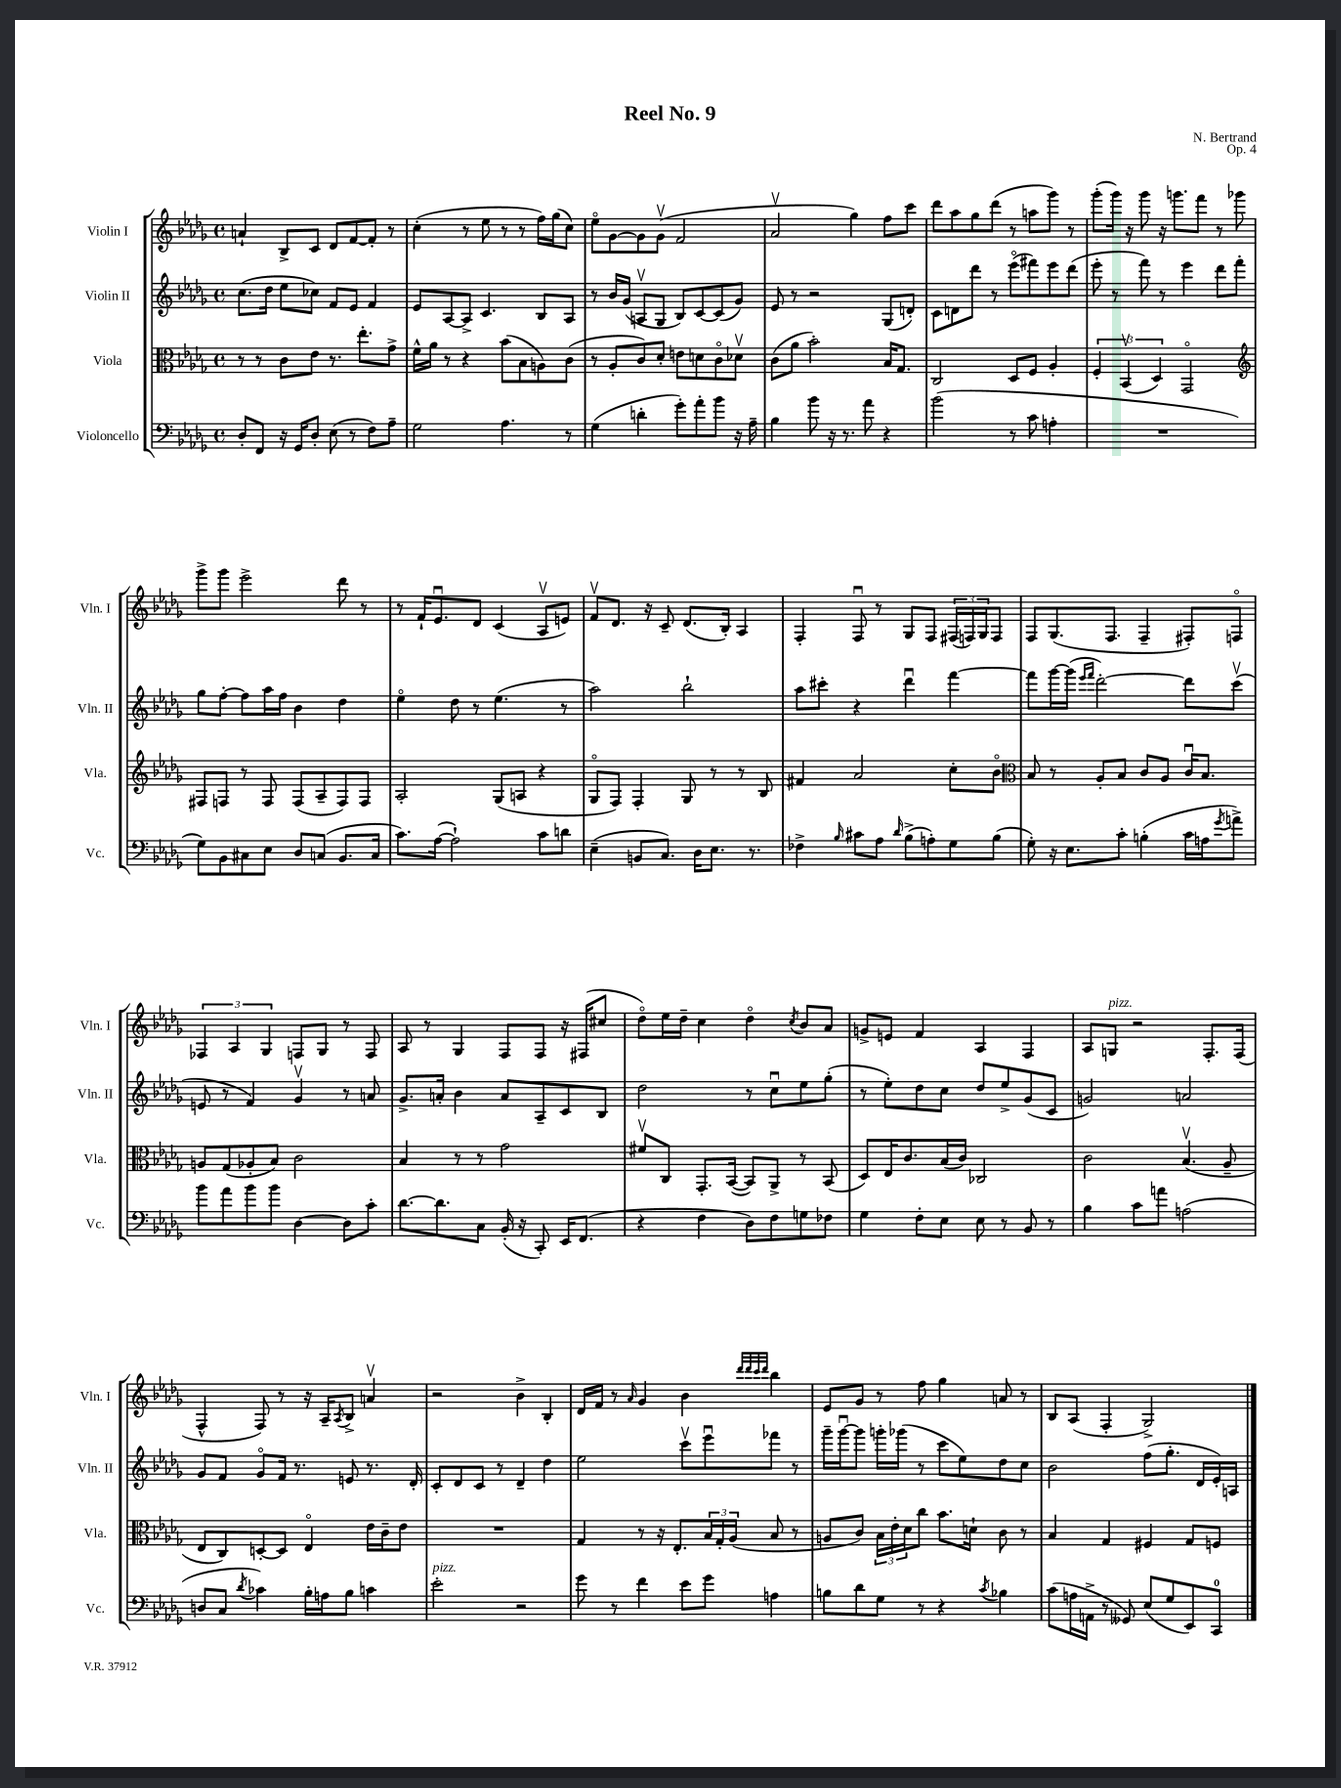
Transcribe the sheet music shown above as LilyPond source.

\header { title = "Reel No. 9" composer = "N. Bertrand" opus = "Op. 4" }
<<
\new StaffGroup <<
\new Staff = "s0" \with { instrumentName = "Violin I" shortInstrumentName = "Vln. I" } {
    \clef treble \key des \major \defaultTimeSignature \time 4/4
    a'4-! bes8-> c'8 des'8 f'8~ f'8-. r8 |
    c''4-.( r8 ees''8 r8 r8 f''16) ges''16( c''8) |
    ees''8\flageolet ges'8~ ges'8 ges'8\upbow( f'2 |
    aes'2\upbow ges''4) f''8 c'''8 |
    des'''8 aes''8 ges''8 des'''8( r8 a''8 ges'''8) r8 |
    ges'''8-.( ges'''16) r16 ges'''8 r16 g'''8. f'''8 r8 ges'''8 |
    ges'''8-> ges'''8 ees'''2-> des'''8 r8 |
    r8 f'16-! ees'8.\downbow des'8 c'4( aes8\upbow e'8) |
    f'8\upbow des'8. r16 c'8-- des'8.( bes16-.) aes4 |
    f4-. f8\downbow r8 ges8 f8 \tuplet 3/2 { fis16( f16) ges16 } f8 |
    f8 ges8.( f8. f4-- fis8-.) f8\flageolet |
    \tuplet 3/2 { fes4 aes4 ges4 } f8 ges8 r8 f8 |
    aes8 r8 ges4 f8 f8 r16 fis16( cis''8 |
    des''8\flageolet) ees''16 des''16-- c''4 des''4\flageolet \acciaccatura { c''8 } bes'8 aes'8 |
    g'8-> e'8 f'4 aes4 f4 |
    aes8 g8^\markup { \italic "pizz." } r2 f8.-. f16( |
    f4-^ f8) r8 r16 aes16-- \acciaccatura { aes8 } bes8-> a'4\upbow |
    r2 bes'4-> bes4-. |
    des'16 f'16 r8 \grace { aes'16 } ges'4 bes'4 \grace { des'''32 des'''32 c'''32 des'''32 } bes''4 |
    ees'8 ges'8 r8 f''8 ges''4 a'8 r8 |
    bes8 aes8( f4-. ges2->) \bar "|." |
}
\new Staff = "s1" \with { instrumentName = "Violin II" shortInstrumentName = "Vln. II" } {
    \clef treble \key des \major \defaultTimeSignature \time 4/4
    c''8.( des''16 ees''8 ces''8) f'8 ees'8 f'4 |
    ees'8 aes8~ aes8-> c'4. bes8 aes8 |
    r8 bes'16 ges'16( a8\upbow ges8 bes8) c'8~ c'8( ges'8) |
    ees'8 r8 r2 ges8( d'8-.) |
    c'8 d'8 des'''8 r8 ees'''8\flageolet( fis'''8) ees'''8 des'''8( |
    ees'''8-. r8 f'''8) r8 ees'''4 des'''8 f'''8-. |
    ges''8 f''8~-. f''8 aes''16 f''16 bes'4 des''4 |
    ees''4\flageolet des''8 r8 ees''4.( r8 |
    aes''2) bes''2-! |
    aes''8 cis'''8-. r4 des'''4\downbow f'''4~ |
    f'''8 ges'''16~ ges'''16( \grace { ees'''16 f'''16 } des'''2~-.) des'''8 c'''8\upbow( |
    e'8 r8 f'4) ges'4\upbow r8 a'8 |
    ges'8.-> a'16-. bes'4 a'8 aes8-- c'8 bes8 |
    des''2 r8 c''8\downbow ees''8 ges''8-.( |
    r8 ees''8-.) des''8 c''8 des''8 ees''8-> ges'8( c'8 |
    g'2) a'2 |
    ges'8 f'8 ges'8\flageolet f'16 r8. e'8 r8. des'16-. |
    c'8-. des'8 c'8 r8 des'4-- des''4 |
    ees''2 c'''8\upbow ees'''8\downbow fes'''8 r8 |
    ges'''16-- ges'''16~\downbow ges'''8 g'''16-. ges'''16( r8 c'''8 ees''8) des''8 c''8 |
    bes'2 f''8( ges''8.-. des'16 ees'16-.) a16 \bar "|." |
}
\new Staff = "s2" \with { instrumentName = "Viola" shortInstrumentName = "Vla." } {
    \clef alto \key des \major \defaultTimeSignature \time 4/4
    r8 r8 c'8 ees'8 r8. ees''8.-. ges'8-> |
    f'16-^ aes'16 r8 r4 bes'8( bes8 a8) c'8( |
    r8 aes8-. c'8) des'8-. e'8 d'8 c'8\flageolet des'8\upbow |
    c'8( aes'8 bes'2-.) bes16 ges8. |
    c2 des8 f8 aes4-. |
    \tuplet 3/2 { f4-. bes,4\upbow( des4) } ges,2\flageolet |
    \clef treble fis8 f8 r8 f8 f8( aes8-- f8) f8 |
    aes2-. ges8( a8 r4 |
    ges8\flageolet f8) f4-. ges8 r8 r8 bes8 |
    fis'4 aes'2 c''8-. bes'8\flageolet |
    \clef alto bes8 r8 aes8-. bes8 c'8 aes8 c'16\downbow bes8. |
    a8 ges8( aes8-. bes8) c'2 |
    bes4 r8 r8 ges'2 |
    fis'8\upbow c8 ges,8.-. bes,16~( bes,8) aes,8-> r8 bes,8( |
    des8) ees16 c'8. bes16( c'16) ces2 |
    c'2 bes4.\upbow( aes8-- |
    ees8 c8) d8~-. d8 ees4\flageolet ees'16 c'16-- ees'8 |
    R1 |
    ges4 r8 r16 ees8.-. \tuplet 3/2 { bes16 ges16-. aes16( } bes8 r8 |
    a8 c'8) \tuplet 3/2 { bes16 ees'16-. des'16 } c''8 bes'8. d'16-! c'8 r8 |
    bes4 ges4 fis4 ges8 f8 \bar "|." |
}
\new Staff = "s3" \with { instrumentName = "Violoncello" shortInstrumentName = "Vc." } {
    \clef bass \key des \major \defaultTimeSignature \time 4/4
    des8-. f,8 r16 ges,16 des8-. ees8( r8 f8) aes8-- |
    ges2 aes4. r8 |
    ges4( d'4-. ges'8-.) aes'8-. bes'8 r16 aes16-- |
    bes4 bes'8 r16 r8. aes'8 r4 |
    bes'2( r8 c'8 a4-. |
    R1 |
    ges8) bes,8 cis8 ees8 des8 c8( bes,8. c16 |
    c'8.) aes16~( aes2-!) c'8 d'8 |
    ees4--( b,8 c8.) des16 ees8. r8. |
    fes4-> \grace { bes16 } cis'8 aes8 \grace { des'16 } bes8->( a8-.) ges8 bes8( |
    ges8-.) r16 ees8. c'8-. b4-.( c'16 a16 \acciaccatura { ges'8 } a'8->) |
    bes'8 aes'8 bes'8 bes'8 des4~ des8 c'8-. |
    des'8.~ des'8. c8 bes,16-.( r16 c,8-.) ees,16 f,8.( |
    r4 f4 des8) f8 g8 fes8 |
    ges4 f8-. ees8 ees8 r8 bes,8 r8 |
    bes4 c'8 a'8 a2( |
    d8 c8 \acciaccatura { des'8 } ces'4) bes16-. a16 bes8 c'4 |
    ees'2-.^\markup { \italic "pizz." } r2 |
    ges'8 r8 f'4 ees'8 ges'8 a4 |
    b8 des'8 ges8 r8 r4 \acciaccatura { c'8 } bes4 |
    c'8( a16 a,16-> r8 geses,8) ees8( ges8 ees,8) c,8-0 \bar "|." |
}
>>
>>
\layout { \context { \Score \remove "Bar_number_engraver" } }
